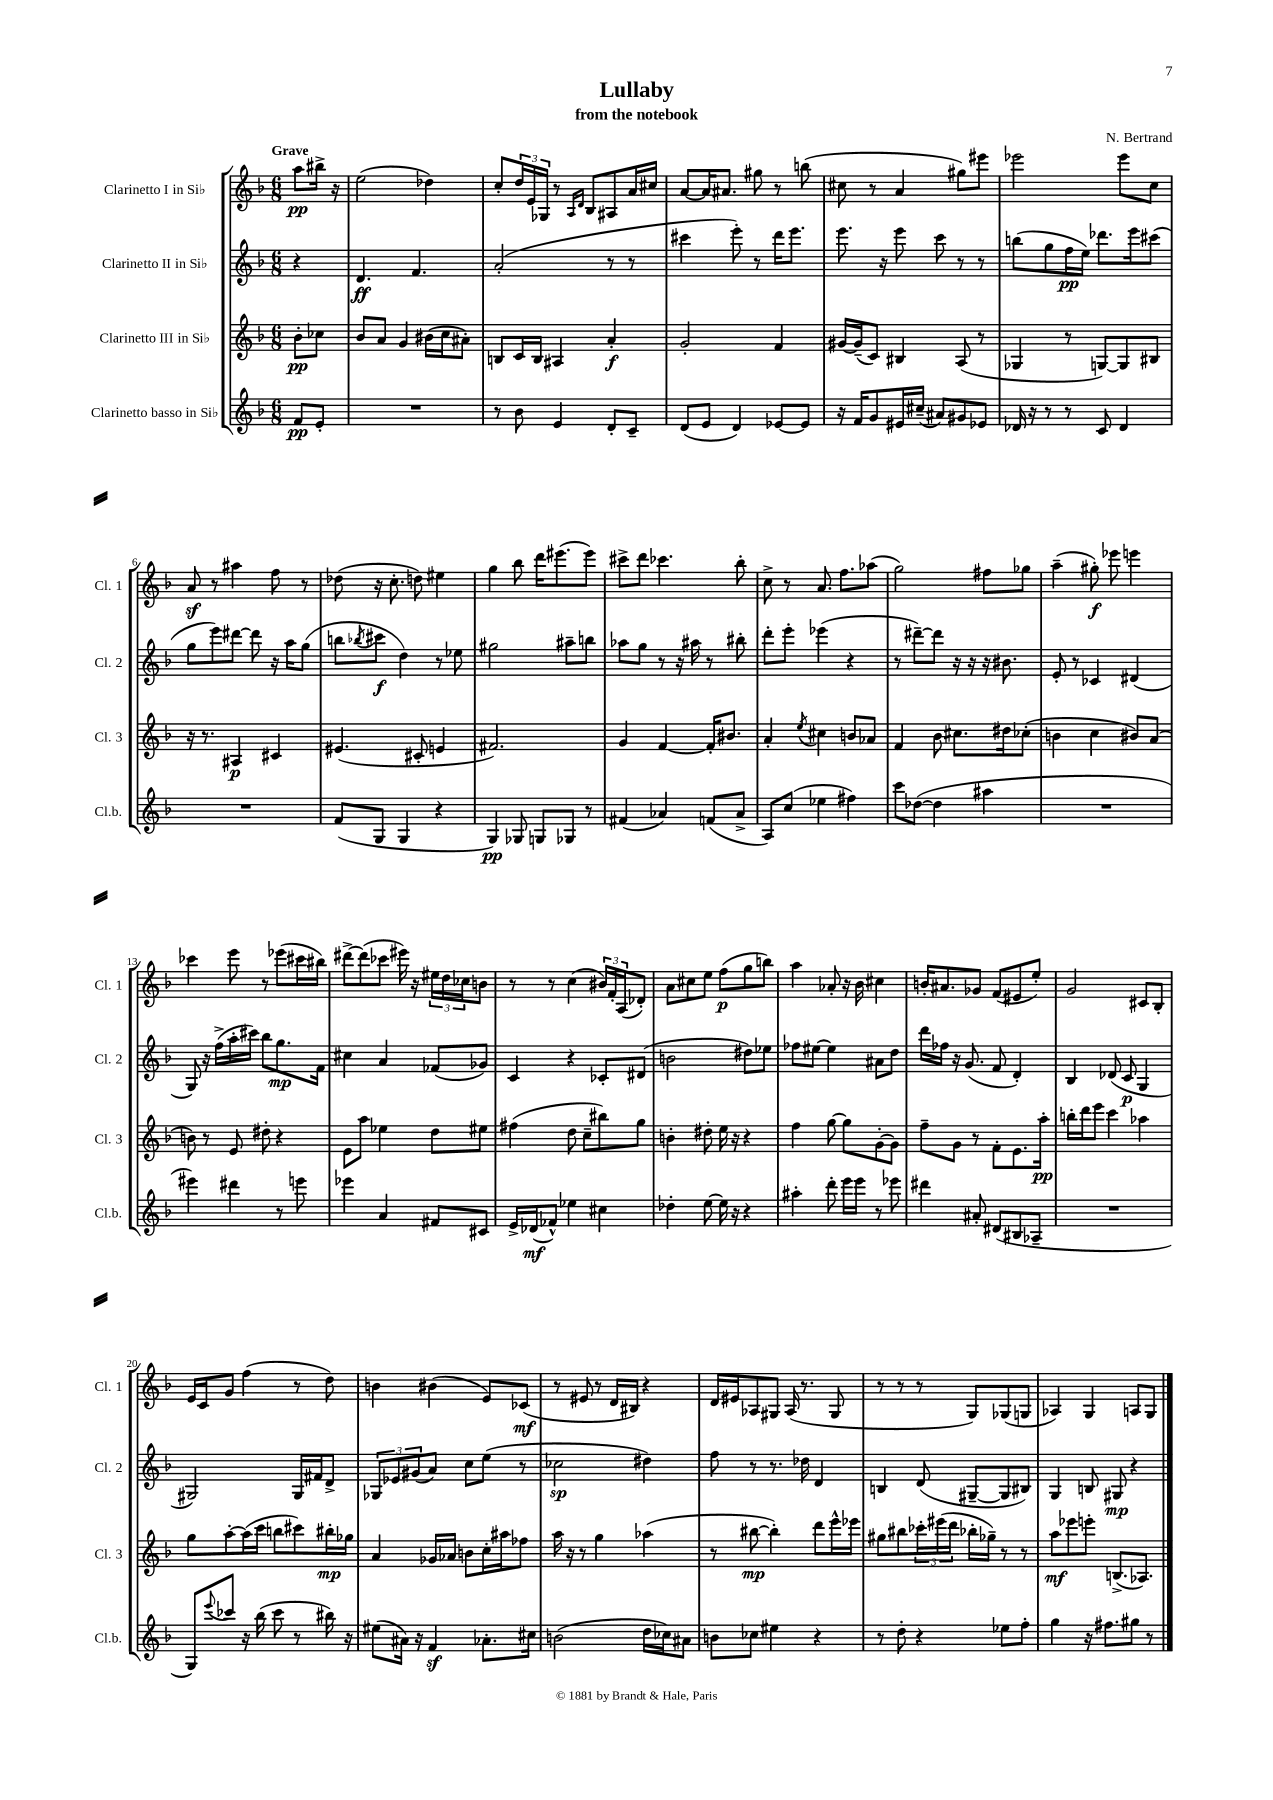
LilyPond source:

\header { title = "Lullaby" composer = "N. Bertrand" subtitle = "from the notebook" }
<<
\new StaffGroup <<
\new Staff = "s0" \with { instrumentName = "Clarinetto I in Sib" shortInstrumentName = "Cl. 1" } {
    \clef treble \key f \major \numericTimeSignature \time 6/8 \partial 4 \tempo "Grave"
    a''8\pp bis''16-> r16 |
    e''2( des''4) |
    c''8-. \tuplet 3/2 { d''16 e'16 ges16 } r8 \grace { a16 d'16 } bes8 ais8 a'16 cis''16 |
    a'8~ a'16 ais'8. gis''8 r8 b''8( |
    cis''8 r8 a'4 gis''8) eis'''8 |
    ees'''2 ees'''8 c''8 |
    a'8\sf r8 ais''4 f''8 r8 |
    des''8( r16 c''8.-. d''8) eis''4 |
    g''4 bes''8 d'''16 eis'''8.( eis'''8) |
    cis'''8-> d'''8 ces'''4. bes''8-. |
    c''8-> r8 a'8. f''8. aes''8( |
    g''2) fis''8 ges''8 |
    a''4--( gis''8-.\f) ees'''8 e'''4 |
    ces'''4 e'''8 r8 ees'''8( cis'''16 bis''16) |
    dis'''8~-> dis'''8( ces'''8 eis'''16) r16 \tuplet 3/2 { eis''16 d''16 ces''16 } b'8 |
    r8 r8 c''4( \tuplet 3/2 { bis'16) f'16-. a16( } des'8-.) |
    a'8 cis''8 e''8 f''8\p( g''8 b''8) |
    a''4 aes'8-. r16 bes'16 cis''4 |
    b'16-. ais'8. ges'8 f'8( eis'8 e''8-.) |
    g'2 cis'8 bes8-. |
    e'16 c'16 g'8 f''4( r8 d''8) |
    b'4 bis'4( e'8) ces'8\mf( |
    r8 eis'8 r8 d'16 bis16) r4 |
    d'16 eis'16 aes8 gis8 aes16( r8. gis8 |
    r8 r8 r8 g8) ges8( g8 |
    aes4) g4 a8 g8 \bar "|." |
}
\new Staff = "s1" \with { instrumentName = "Clarinetto II in Sib" shortInstrumentName = "Cl. 2" } {
    \clef treble \key f \major \numericTimeSignature \time 6/8 \partial 4
    r4 |
    d'4.\ff f'4. |
    a'2-.( r8 r8 |
    cis'''4 e'''8-.) r8 d'''16 e'''8. |
    e'''8. r16 e'''8 c'''8 r8 r8 |
    b''8( g''8 f''16\pp e''16) des'''8. e'''16 cis'''8( |
    g''8 e'''8) dis'''8~ dis'''8 r16 a''16 g''8( |
    b''8 \acciaccatura { bes''8 } cis'''8\f d''4) r8 ees''8 |
    gis''2 ais''8-- b''8 |
    aes''8 g''8 r8 r16 ais''16 r8 bis''8-. |
    d'''8-. e'''8-. ees'''4( r4 |
    r8 dis'''8~--) dis'''8 r16 r16 r16 bis'8. |
    e'8-. r8 ces'4 dis'4( |
    g8) r16 f''16->( a''16-. cis'''16) bes''8 g''8.\mp f'16 |
    cis''4 a'4 fes'8( ges'8) |
    c'4 r4 ces'8-. dis'8( |
    b'2 dis''8) ees''8 |
    fes''8 eis''8~ eis''4 ais'8 d''8 |
    d'''16 fes''16 r16 g'8.( f'8 d'4-.) |
    bes4 des'8( c'8\p g4 |
    gis2) gis16 fis'16 d'8-> |
    \tuplet 3/2 { ges8 ees'8 gis'8( } a'8) c''8 e''8( r8 |
    ces''2\sp dis''4) |
    f''8 r8 r8. des''16 d'4 |
    b4 d'8( gis8~-- gis8 bis8) |
    g4 b8 gis8\mp r4 \bar "|." |
}
\new Staff = "s2" \with { instrumentName = "Clarinetto III in Sib" shortInstrumentName = "Cl. 3" } {
    \clef treble \key f \major \numericTimeSignature \time 6/8 \partial 4
    bes'8-.\pp ces''8 |
    bes'8 a'8 g'4 bis'16( c''16 ais'8-.) |
    b8 c'16 b16 ais4 a'4-.\f |
    g'2-. f'4 |
    gis'16~ gis'16--( c'8) bis4 a8( r8 |
    ges4 r8 g8~) g8 bis8 |
    r16 r8. ais4\p cis'4 |
    eis'4.( cis'8-. e'4 |
    fis'2.) |
    g'4 f'4~ f'16-. bis'8. |
    a'4-. \acciaccatura { e''8 } cis''4 b'8 aes'8 |
    f'4 bes'8 cis''8. dis''16 ces''8-.( |
    b'4 c''4 bis'8) a'8( |
    b'8) r8 e'8 dis''8-. r4 |
    e'8 a''8 ees''4 d''8 eis''8 |
    fis''4( d''8 c''8-- bis''8) g''8 |
    b'4-. dis''8-. e''16 r16 r4 |
    f''4 g''8~ g''8 g'8~-. g'8 |
    f''8-- g'8 r8 f'8-. e'8. a''16-.\pp |
    b''16-. d'''16 e'''8 c'''4 aes''4 |
    g''8 a''8~-. a''16( c'''16 b''8 cis'''8) bis''16-.\mp ges''16 |
    a'4 ges'16 aes'16 b'8 c''16-. ais''16 fes''8 |
    a''16 r16 r8 g''4 aes''4( |
    r8 bis''8~\mp bis''4-.) d'''8 e'''16-^ ees'''16 |
    gis''8 bis''8 \tuplet 3/2 { ces'''16-. eis'''16( d'''16 } bes''16-. ges''16--) r8 r8 |
    a''8\mf ees'''8 e'''8-. b8.->( aes8.) \bar "|." |
}
\new Staff = "s3" \with { instrumentName = "Clarinetto basso in Sib" shortInstrumentName = "Cl.b." } {
    \clef treble \key f \major \numericTimeSignature \time 6/8 \partial 4
    f'8\pp e'8-. |
    R2. |
    r8 bes'8 e'4 d'8-. c'8-- |
    d'8( e'8 d'4) ees'8~ ees'8 |
    r16 f'16 g'8 eis'16 cis''16--( ais'8) gis'8 ees'8 |
    des'16 r16 r8 r8 c'8 des'4 |
    R2. |
    f'8( g8 g4 r4 |
    g4\pp) ges8 g8 ges8 r8 |
    fis'4( aes'4) f'8( aes'8-> |
    a8) c''8( ees''4 fis''4) |
    c'''8 des''8~( des''4 ais''4 |
    R2. |
    eis'''4) dis'''4 r8 e'''8 |
    ees'''4 a'4 fis'8 cis'8 |
    e'16-> des'16\mf( fes'8-^) ees''4 cis''4 |
    des''4-. e''8~ e''16 r16 r4 |
    ais''4-. d'''8-. e'''16 e'''16 r8 ees'''8 |
    dis'''4 ais'8-. dis'8( bis8 aes8-- |
    R2. |
    g8) \appoggiatura { e'''8 } ces'''8 r16 bes''16( ces'''8 r8 bis''16) r16 |
    eis''8( ais'16) r16 f'4\sf aes'8.-. cis''16 |
    b'2( d''16 ces''16) ais'8 |
    b'8 ces''8 eis''4 r4 |
    r8 d''8-. r4 ees''8 f''8-. |
    g''4 r16 fis''8. gis''8 r8 \bar "|." |
}
>>
>>
